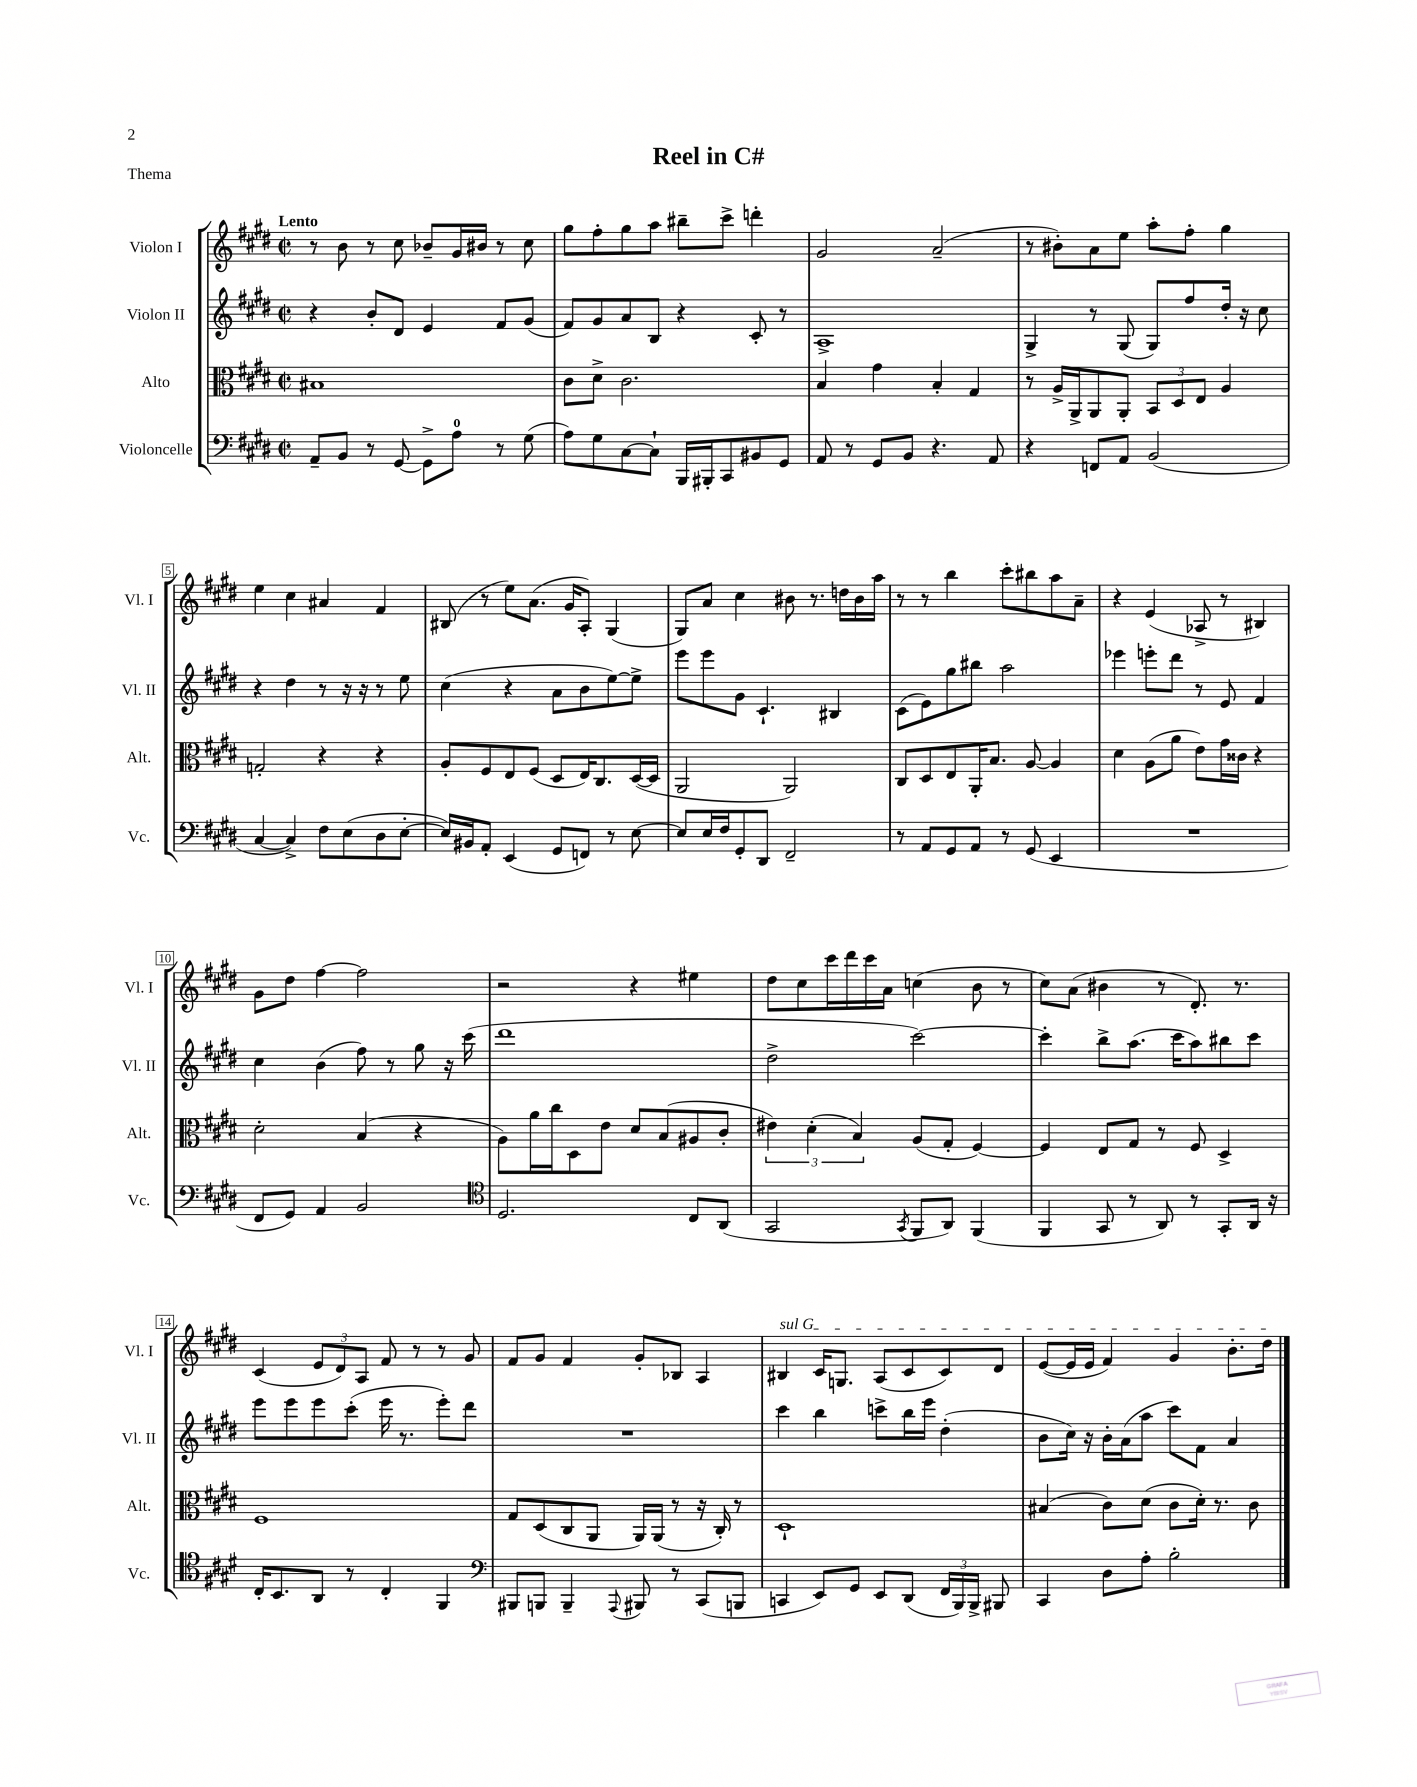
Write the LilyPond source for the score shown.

\header { title = "Reel in C#" piece = "Thema" }
<<
\new StaffGroup <<
\new Staff = "s0" \with { instrumentName = "Violon I" shortInstrumentName = "Vl. I" } {
    \clef treble \key e \major \defaultTimeSignature \time 2/2 \tempo "Lento"
    \autoBeamOff r8 b'8 r8 cis''8 bes'8[-- gis'16 bis'16] r8 cis''8 |
    gis''8[ fis''8-. gis''8 a''8] bis''8[-- cis'''8]-> d'''4-. |
    gis'2 a'2--( |
    r8 bis'8[-.) a'8 e''8] a''8[-. fis''8]-. gis''4 |
    e''4 cis''4 ais'4 fis'4 |
    bis8( r8 e''8[) a'8.]( gis'16[ a8]-.) gis4( |
    gis8[) a'8] cis''4 bis'8 r8. d''16[ bis'16 a''16] |
    r8 r8 b''4 cis'''8[-. bis''8 a''8 a'8]-- |
    r4 e'4( aes8-> r8 bis4) |
    gis'8[ dis''8] fis''4~ fis''2 |
    r2 r4 eis''4 |
    dis''8[ cis''8 cis'''16 dis'''16 cis'''16 a'16] c''4( b'8 r8 |
    cis''8[) a'8]( bis'4 r8 dis'8.-.) r8. |
    cis'4( \tuplet 3/2 { e'8[ dis'8) a8] } fis'8 r8 r8 gis'8 |
    fis'8[ gis'8] fis'4 gis'8[-. bes8] a4 |
    \once \override TextSpanner.bound-details.left.text = \markup { \italic "sul G" } bis4\startTextSpan cis'16[ g8.] a8[( cis'8 cis'8) dis'8] |
    e'8[~( e'16 e'16] fis'4) gis'4 b'8.[-. dis''16]\stopTextSpan \bar "|." |
}
\new Staff = "s1" \with { instrumentName = "Violon II" shortInstrumentName = "Vl. II" } {
    \clef treble \key e \major \defaultTimeSignature \time 2/2
    \autoBeamOff r4 b'8[-. dis'8] e'4 fis'8[ gis'8]( |
    fis'8[) gis'8 a'8 b8] r4 cis'8-. r8 |
    a1-> |
    gis4-> r8 gis8( gis8[) fis''8 dis''16]-. r16 cis''8 |
    r4 dis''4 r8 r16 r16 r8 e''8 |
    cis''4( r4 a'8[ b'8 e''8~) e''8]-> |
    e'''8[ e'''8 gis'8] cis'4.-! bis4 |
    cis'8[( e'8) gis''8 bis''8] a''2 |
    ees'''4 e'''8[-. dis'''8] r8 e'8 fis'4 |
    cis''4 b'4( fis''8) r8 gis''8 r16 cis'''16( |
    dis'''1 |
    dis''2-> cis'''2~) |
    cis'''4-. b''8[-> a''8.]( cis'''16[ a''8) bis''8 cis'''8] |
    e'''8[ e'''8 e'''8 cis'''8]-.( e'''16 r8. e'''8[-.) dis'''8] |
    R1 |
    cis'''4 b''4 c'''8[-> b''16 e'''16] dis''4-.( |
    b'8[ cis''16]) r16 b'16[-. a'16( a''8] cis'''8[) fis'8] a'4 \bar "|." |
}
\new Staff = "s2" \with { instrumentName = "Alto" shortInstrumentName = "Alt." } {
    \clef alto \key e \major \defaultTimeSignature \time 2/2
    \autoBeamOff bis1 |
    cis'8[ dis'8]-> cis'2. |
    b4 gis'4 b4-. gis4 |
    r8 a16[-> a,16-> a,8 a,8]-. \tuplet 3/2 { b,8[ dis8 e8] } a4 |
    g2-. r4 r4 |
    a8[-. fis8 e8 fis8]( dis8[ e16) cis8. dis16~( dis16] |
    a,2 a,2) |
    cis8[ dis8 e8 a,16-. b8.] a8~ a4 |
    dis'4 a8[( a'8] e'8[) gis'16 cisis'16] r4 |
    dis'2-. b4( r4 |
    a8[) a'16 cis''16 dis8 e'8] dis'8[ b8( ais8 cis'8]-. |
    \tuplet 3/2 { eis'4) dis'4-.( b4) } a8[( gis8]-. fis4~) |
    fis4 e8[ gis8] r8 fis8 dis4-> |
    fis1 |
    gis8[ dis8( cis8 a,8] a,16[) a,16]( r8 r16 cis16-.) r8 |
    dis1-! |
    bis4( cis'8[) dis'8]( cis'8[ dis'16]-.) r8. cis'8 \bar "|." |
}
\new Staff = "s3" \with { instrumentName = "Violoncelle" shortInstrumentName = "Vc." } {
    \clef bass \key e \major \defaultTimeSignature \time 2/2
    \autoBeamOff a,8[-- b,8] r8 gis,8~ gis,8[-> a8]-0 r8 gis8( |
    a8[) gis8 cis8~ cis8]-! b,,16[ bis,,16-. cis,8 bis,8 gis,8] |
    a,8 r8 gis,8[ b,8] r4. a,8 |
    r4 f,8[ a,8] b,2( |
    cis4~ cis4->) fis8[ e8( dis8 e8]~-. |
    e16[) bis,16 a,8]-. e,4( gis,8[ f,8]) r8 e8~ |
    e8[ e16 fis16 gis,8-. dis,8] fis,2-- |
    r8 a,8[ gis,8 a,8] r8 gis,8( e,4 |
    R1 |
    fis,8[ gis,8]) a,4 b,2 |
    \clef tenor dis2. cis8[ a,8]( |
    gis,2 \acciaccatura { gis,8 } fis,8[ a,8]) fis,4( |
    fis,4 gis,8 r8 a,8) r8 gis,8[-. a,16] r16 |
    cis16[-. b,8. a,8] r8 cis4-. fis,4 |
    \clef bass bis,,8[ b,,8] b,,4-- \appoggiatura { a,,8 } bis,,8 r8 cis,8[( b,,8] |
    c,4 e,8[) gis,8] e,8[ dis,8]( \tuplet 3/2 { fis,16[ b,,16) b,,16]-> } bis,,8 |
    cis,4 dis8[ a8]-. b2-. \bar "|." |
}
>>
>>
\layout { \context { \Score \override BarNumber.stencil = #(make-stencil-boxer 0.1 0.3 ly:text-interface::print) } }
